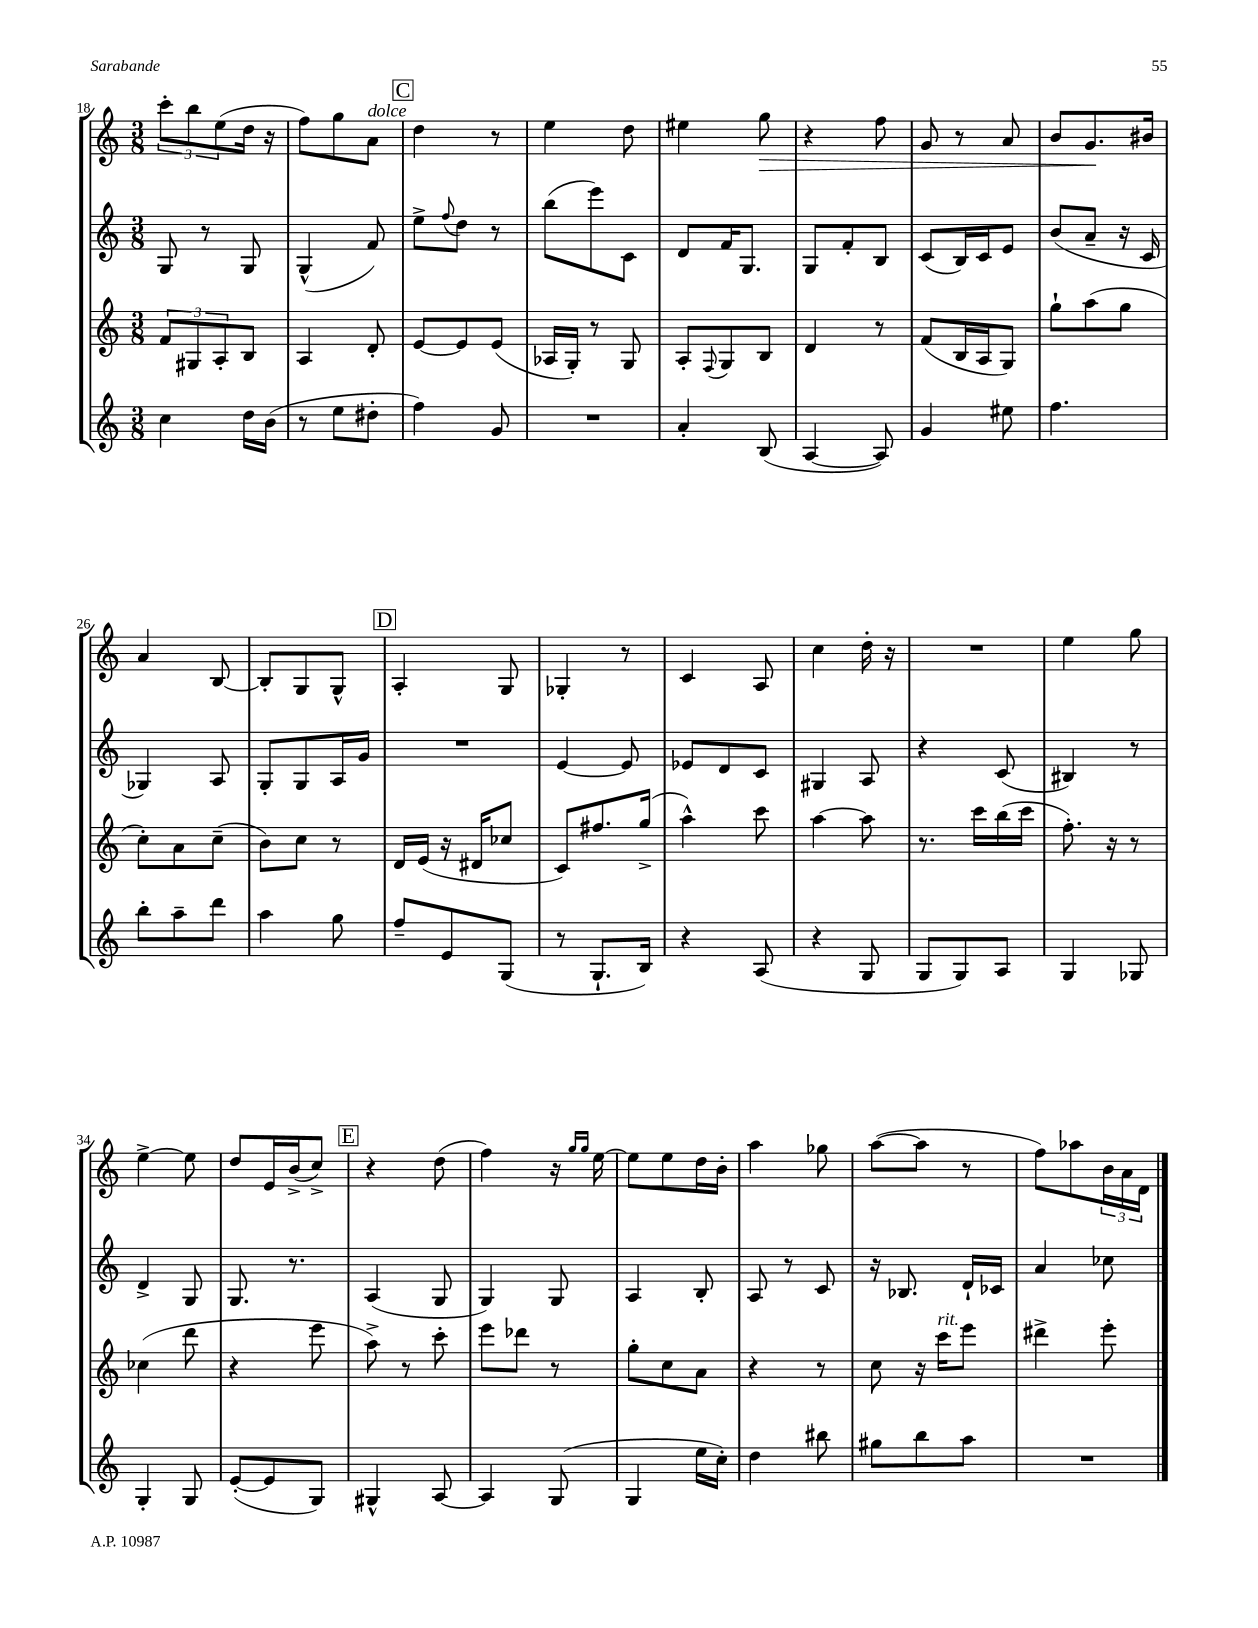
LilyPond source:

<<
\new StaffGroup <<
\new Staff = "s0" {
    \clef treble \key c \major \numericTimeSignature \time 3/8
    \tuplet 3/2 { c'''8-. b''8 e''8( } d''16 r16 |
    f''8) g''8 a'8^\markup { \italic "dolce" } |
    \mark \markup { \box "C" } d''4 r8 |
    e''4 d''8 |
    eis''4 g''8\> |
    r4 f''8 |
    g'8 r8 a'8 |
    b'8 g'8.\! bis'16 |
    a'4 b8~ |
    b8-. g8 g8-^ |
    \mark \markup { \box "D" } a4-. g8 |
    ges4-. r8 |
    c'4 a8 |
    c''4 d''16-. r16 |
    R4. |
    e''4 g''8 |
    e''4~-> e''8 |
    d''8 e'16 b'16->( c''8->) |
    \mark \markup { \box "E" } r4 d''8( |
    f''4) r16 \grace { g''16 g''16 } e''16~ |
    e''8 e''8 d''16 b'16-. |
    a''4 ges''8 |
    a''8~( a''8 r8 |
    f''8) aes''8 \tuplet 3/2 { b'16 a'16 d'16 } \bar "|." |
}
\new Staff = "s1" {
    \clef treble \key c \major \numericTimeSignature \time 3/8
    g8 r8 g8 |
    g4-^( f'8) |
    \mark \markup { \box "C" } e''8-> \appoggiatura { f''8 } d''8 r8 |
    b''8( e'''8) c'8 |
    d'8 f'16 g8. |
    g8 f'8-. b8 |
    c'8( b16) c'16 e'8 |
    b'8( a'8-- r16 c'16 |
    ges4) a8 |
    g8-. g8 a16 g'16 |
    \mark \markup { \box "D" } R4. |
    e'4~ e'8 |
    ees'8 d'8 c'8 |
    gis4 a8 |
    r4 c'8( |
    bis4) r8 |
    d'4-> g8 |
    g8. r8. |
    \mark \markup { \box "E" } a4( g8 |
    g4) g8 |
    a4 b8-. |
    a8 r8 c'8 |
    r16 bes8. d'16-! ces'16 |
    a'4 ces''8 \bar "|." |
}
\new Staff = "s2" {
    \clef treble \key c \major \numericTimeSignature \time 3/8
    \tuplet 3/2 { f'8 gis8 a8-. } b8 |
    a4 d'8-. |
    \mark \markup { \box "C" } e'8~ e'8 e'8( |
    aes16 g16-.) r8 g8 |
    a8-. \appoggiatura { f8 } g8 b8 |
    d'4 r8 |
    f'8( b16 a16 g8) |
    g''8-! a''8( g''8 |
    c''8-.) a'8 c''8--( |
    b'8) c''8 r8 |
    \mark \markup { \box "D" } d'16 e'16( r16 dis'16 ces''8 |
    c'8) fis''8. g''16->( |
    a''4-^) c'''8 |
    a''4~ a''8 |
    r8. c'''16 b''16( c'''16 |
    f''8.-.) r16 r8 |
    ces''4( d'''8 |
    r4 e'''8 |
    \mark \markup { \box "E" } a''8->) r8 c'''8-. |
    e'''8 des'''8 r8 |
    g''8-. c''8 a'8 |
    r4 r8 |
    c''8 r16 c'''16^\markup { \italic "rit." } e'''8 |
    dis'''4-> e'''8-. \bar "|." |
}
\new Staff = "s3" {
    \clef treble \key c \major \numericTimeSignature \time 3/8
    c''4 d''16 b'16( |
    r8 e''8 dis''8-. |
    \mark \markup { \box "C" } f''4) g'8 |
    R4. |
    a'4-. b8( |
    a4~ a8) |
    g'4 eis''8 |
    f''4. |
    b''8-. a''8-- d'''8 |
    a''4 g''8 |
    \mark \markup { \box "D" } f''8-- e'8 g8( |
    r8 g8.-! b16) |
    r4 a8( |
    r4 g8 |
    g8 g8) a8 |
    g4 ges8 |
    g4-. g8 |
    e'8~-.( e'8 g8) |
    \mark \markup { \box "E" } gis4-^ a8~ |
    a4 g8( |
    g4 e''16 c''16-.) |
    d''4 bis''8 |
    gis''8 b''8 a''8 |
    R4. \bar "|." |
}
>>
>>
\layout { \context { \Score currentBarNumber = #18 } }
